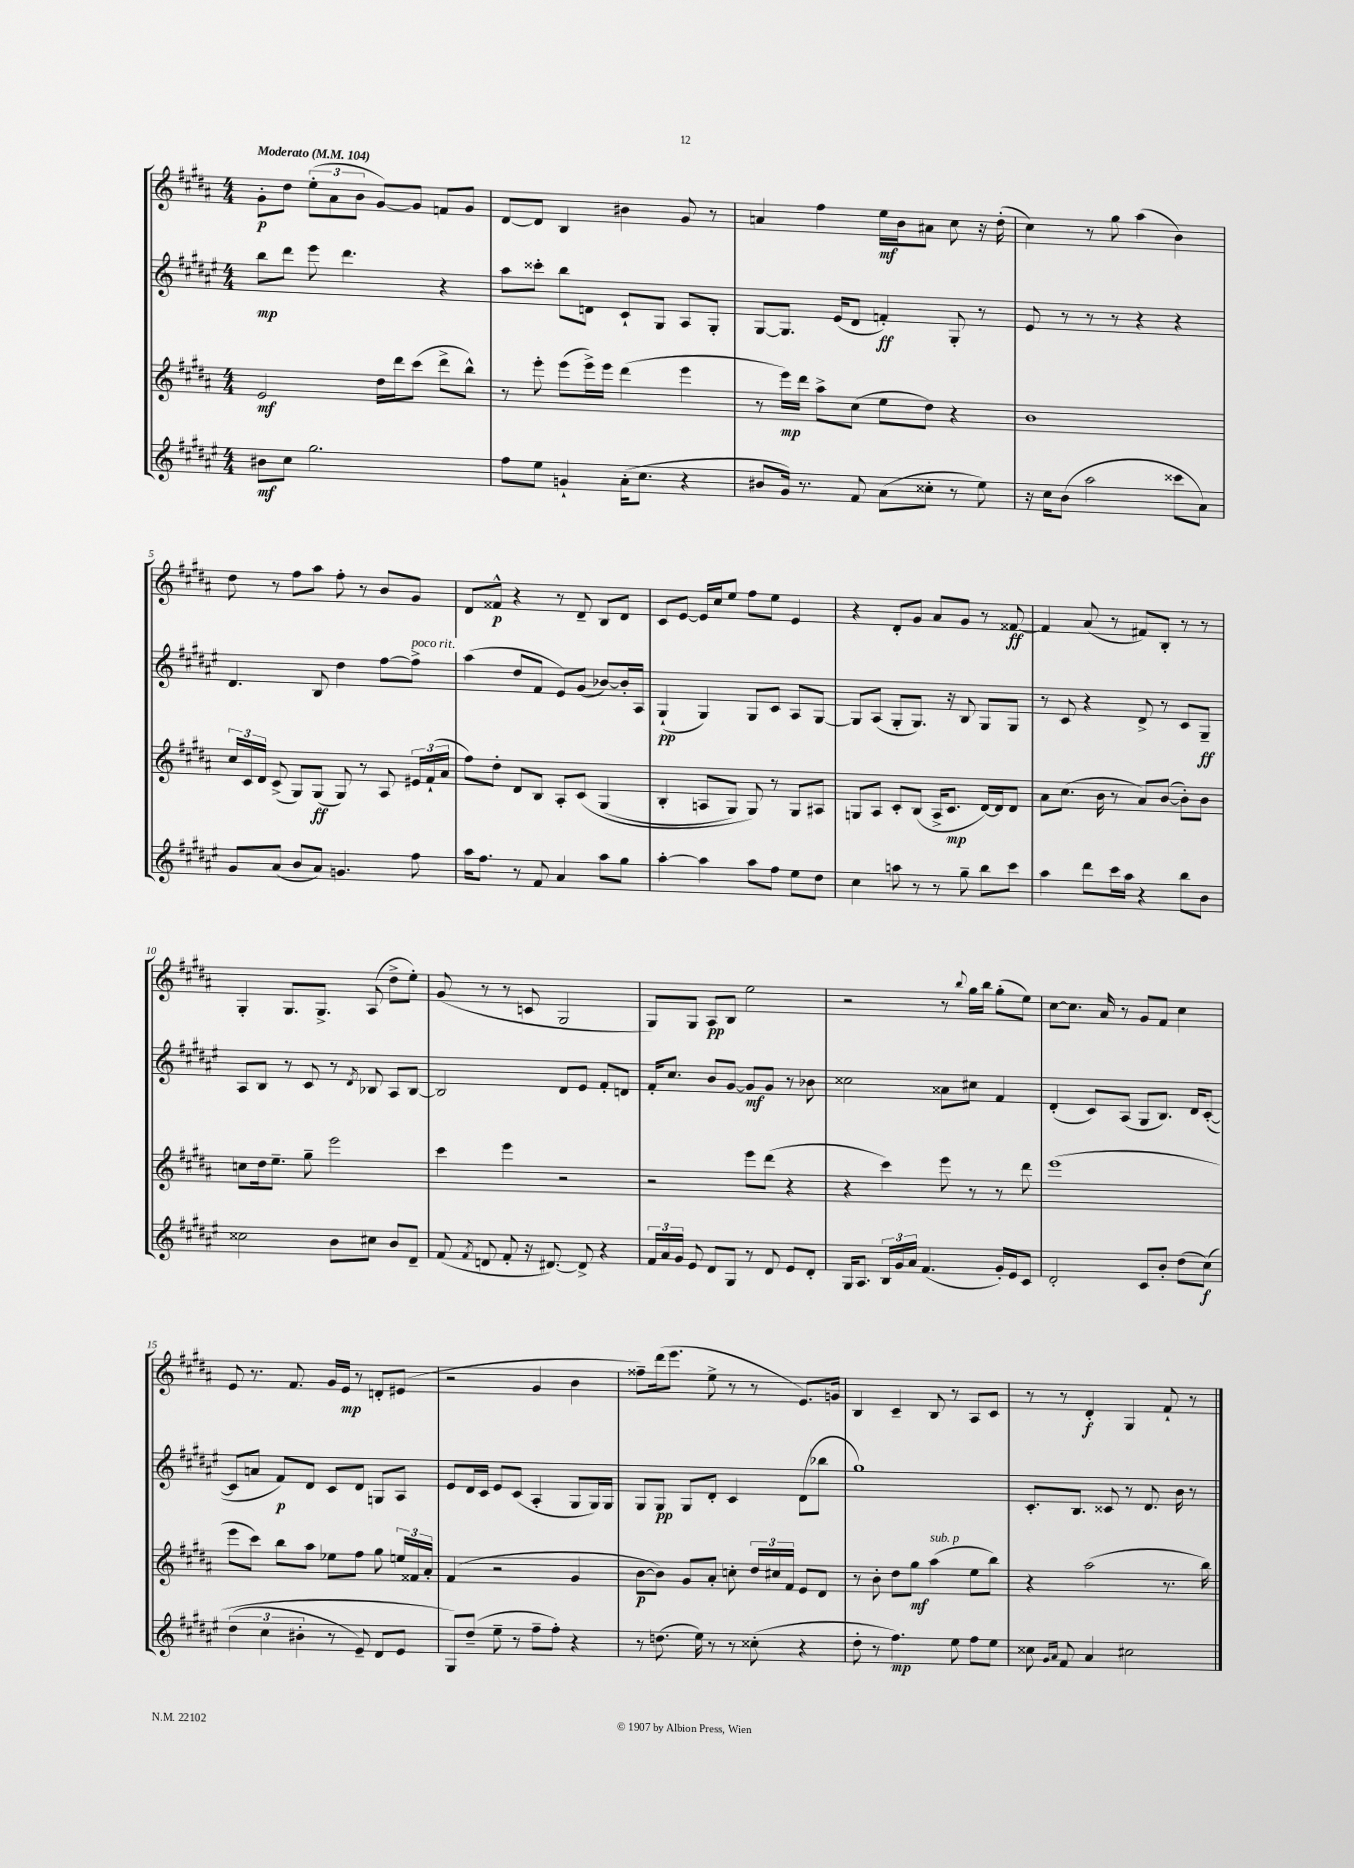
<<
\new StaffGroup <<
\new Staff = "s0" {
    \clef treble \key b \major \numericTimeSignature \time 4/4 \tempo "Moderato" 4 = 104
    \autoBeamOff gis'8[-.\p dis''8] \tuplet 3/2 { e''8[-.( ais'8 b'8] } gis'8[~) gis'8] f'8[ gis'8] |
    dis'8[~ dis'8] b4 bis'4 gis'8 r8 |
    a'4 fis''4 e''16[\mf b'16 ais'8] cis''8 r16 dis''16-.( |
    cis''4) r8 gis''8 ais''4( b'4) |
    dis''8 r8 fis''8[ ais''8] fis''8-. r8 b'8[ gis'8] |
    dis'8[ fisis'8]-^\p r4 r8 dis'8-- b8[ dis'8] |
    cis'8[ e'8]~ e'16[ cis''16 e''8] fis''8[ e''8] e'4 |
    r4 dis'8[-. gis'8] ais'8[ gis'8] r8 fisis'8~\ff |
    fisis'4 ais'8( r8 fis'8[) b8]-. r8 r8 |
    gis4-. gis8.[ gis8.]-> ais8( dis''8[-> e''8]-.) |
    gis'8( r8 r8 c'8 gis2 |
    gis8[) gis8] ais8[\pp b8] e''2 |
    r2 r8 \appoggiatura { b''8 } gis''16[ b''16] gis''8[-.( e''8]) |
    cis''8[~ cis''8.] ais'16 r8 gis'8[ fis'8] cis''4 |
    e'8 r8. fis'8. gis'16[ e'16]\mp r8 d'8[-. eis'8]( |
    r2 gis'4 b'4 |
    fisis''8[--) dis'''16( e'''8.] e''8-> r8 r8 e'8.[) g'16] |
    b4 cis'4-- b8 r8 ais8[ cis'8] |
    r8 r8 dis'4-.\f gis4 fis'8-! r8 \bar "|." |
}
\new Staff = "s1" {
    \clef treble \key fis \major \numericTimeSignature \time 4/4
    \autoBeamOff b''8[\mp dis'''8] eis'''8 dis'''4. r4 |
    ais''8[ cisis'''8]-. b''8[ d'8] cis'8[-! gis8] ais8[ gis8]-. |
    gis8[~ gis8.] eis'16[( dis'8] f'4-.\ff) gis8-. r8 |
    eis'8 r8 r8 r8 r4 r4 |
    dis'4. b8 dis''4 fis''8[~ fis''8]->^\markup { \italic "poco rit." } |
    ais''4( dis''8[ fis'8] eis'8[) gis'8]( bes'8[~) bes'16-. ais16] |
    gis4-!\pp( gis4) gis8[ cis'8] ais8[ gis8]~ |
    gis8[ ais8]( gis8[-. gis8.]) r16 b8 gis8[ gis8] |
    r8 cis'8 r4 dis'8-> r8 cis'8[ gis8]--\ff |
    ais8[ b8] r8 cis'8 r8 \acciaccatura { dis'8 } bes8 ais8[ bes8]~ |
    bes2 dis'8[ eis'8] fis'8[-. d'8] |
    fis'16[-. cis''8.] b'8[ gis'8]~ gis'8[\mf gis'8] r8 bes'8 |
    cisis''2 aisis'8[ cis''8] fis'4 |
    dis'4-.( cis'8[) ais8]( gis8[ b8.]) dis'16[ cis'8]~-.( |
    cis'8[ a'8] fis'8[\p) dis'8] cis'8[ dis'8] g8[ ais8] |
    eis'8[ dis'16 cis'16] eis'8[ cis'8]( ais4-. gis8[ gis16) gis16] |
    gis8[ gis8]\pp gis8[ dis'8]-. cis'4 dis'8[( bes''8] |
    gis''1) |
    cis'8.[-. b8.] cisis'8 r8 dis'8. b'16 r8 \bar "|." |
}
\new Staff = "s2" {
    \clef treble \key b \major \numericTimeSignature \time 4/4
    \autoBeamOff e'2\mf dis''16[ dis'''16 cis'''8]( dis'''8[-> b''8]-^) |
    r8 e'''8-. e'''8[( e'''16->) e'''16] dis'''4( e'''4 |
    r8 e'''16[\mp) dis'''16] ais''8[-> cis''8]( e''8[ dis''8]) r4 |
    b'1 |
    \tuplet 3/2 { cis''16[ cis'16 dis'16] } cis'8->( gis8[) gis8]\ff( gis8) r8 ais8 \tuplet 3/2 { eis'16[ fis'16-!( ais'16] } |
    fis''8[) dis''8]-. dis'8[ b8] ais8[-. cis'8]\( gis4( |
    b4-. a8[ gis8]) gis8\) r8 gis8[ ais8] |
    g8[ ais8] cis'8[-. b8]( ais16[-> cis'8.]\mp dis'16[~) dis'16 dis'8] |
    ais'8[ cis''8.]( b'16 r8 ais'8[) b'8]~( b'8[-.) b'8] |
    c''8[ dis''16 e''8.]-- gis''8-- e'''2 |
    cis'''4 e'''4 r2 |
    r2 e'''8[ dis'''8]( r4 |
    r4 cis'''4) e'''8 r8 r8 dis'''8 |
    e'''1( |
    e'''8[ cis'''8]) b''8[ ais''8] ees''8[ fis''8] gis''8 \tuplet 3/2 { e''16[ fisis'16 ais'16]-. } |
    fis'4( r2 gis'4 |
    b'8[~\p b'8]) gis'8[ ais'8]-. c''8-. \tuplet 3/2 { dis''16[ cis''16 fis'16] } e'8[ dis'8] |
    r8 b'8-. dis''8[ gis''8]\mf ais''4^\markup { \italic "sub. p" }( e''8[ b''8]) |
    r4 ais''2( r8. b''16) \bar "|." |
}
\new Staff = "s3" {
    \clef treble \key fis \major \numericTimeSignature \time 4/4
    \autoBeamOff bis'8[\mf cis''8] gis''2. |
    fis''8[ eis''8] g'4-! ais'16[-.( cis''8.] r4 |
    bis'8[ gis'16]) r8. fis'8 ais'8[( cisis''8]-. r8 eis''8) |
    r16 cis''16[ b'8]( ais''2 cisis'''8[ ais'8]) |
    gis'8[ ais'8]( b'8[ ais'8]) g'4. fis''8 |
    ais''16[ fis''8.] r8 fis'8 ais'4 ais''8[ gis''8] |
    ais''4~-. ais''4 ais''8[ fis''8] eis''8[ dis''8] |
    cis''4 a''8 r8 r8 gis''8-- b''8[ cis'''8] |
    ais''4 dis'''8[ cis'''16 ais''16] r4 b''8[ b'8] |
    cisis''2 b'8[ cis''8] b'8[ dis'8]-- |
    fis'8( \acciaccatura { fis'8 } d'8 fis'8-. r16 dis'8.~) dis'8-> r4 |
    \tuplet 3/2 { fis'16[ ais'16 gis'16] } eis'8 dis'8[ gis8] r8 dis'8 eis'8[ dis'8]-. |
    gis16[ ais8.] \tuplet 3/2 { b16[ gis'16 ais'16] } fis'4.( gis'16[-.) eis'16 cis'8] |
    dis'2-. cis'8[ b'8]-. dis''8[( cis''8]\f)\( |
    \tuplet 3/2 { dis''4( cis''4 bis'4-. } r8 eis'8--) dis'8[ eis'8] |
    gis8[\) dis''8]--( eis''8-- r8 fis''8[-- fis''8]-.) r4 |
    r8 d''8.( eis''16) r8 r8 cisis''8-.( r4 |
    dis''8-. r8 fis''4.\mp) eis''8 fis''8[ eis''8] |
    cisis''8 \grace { gis'16[ ais'16] } fis'8 ais'4 cis''2 \bar "|." |
}
>>
>>
